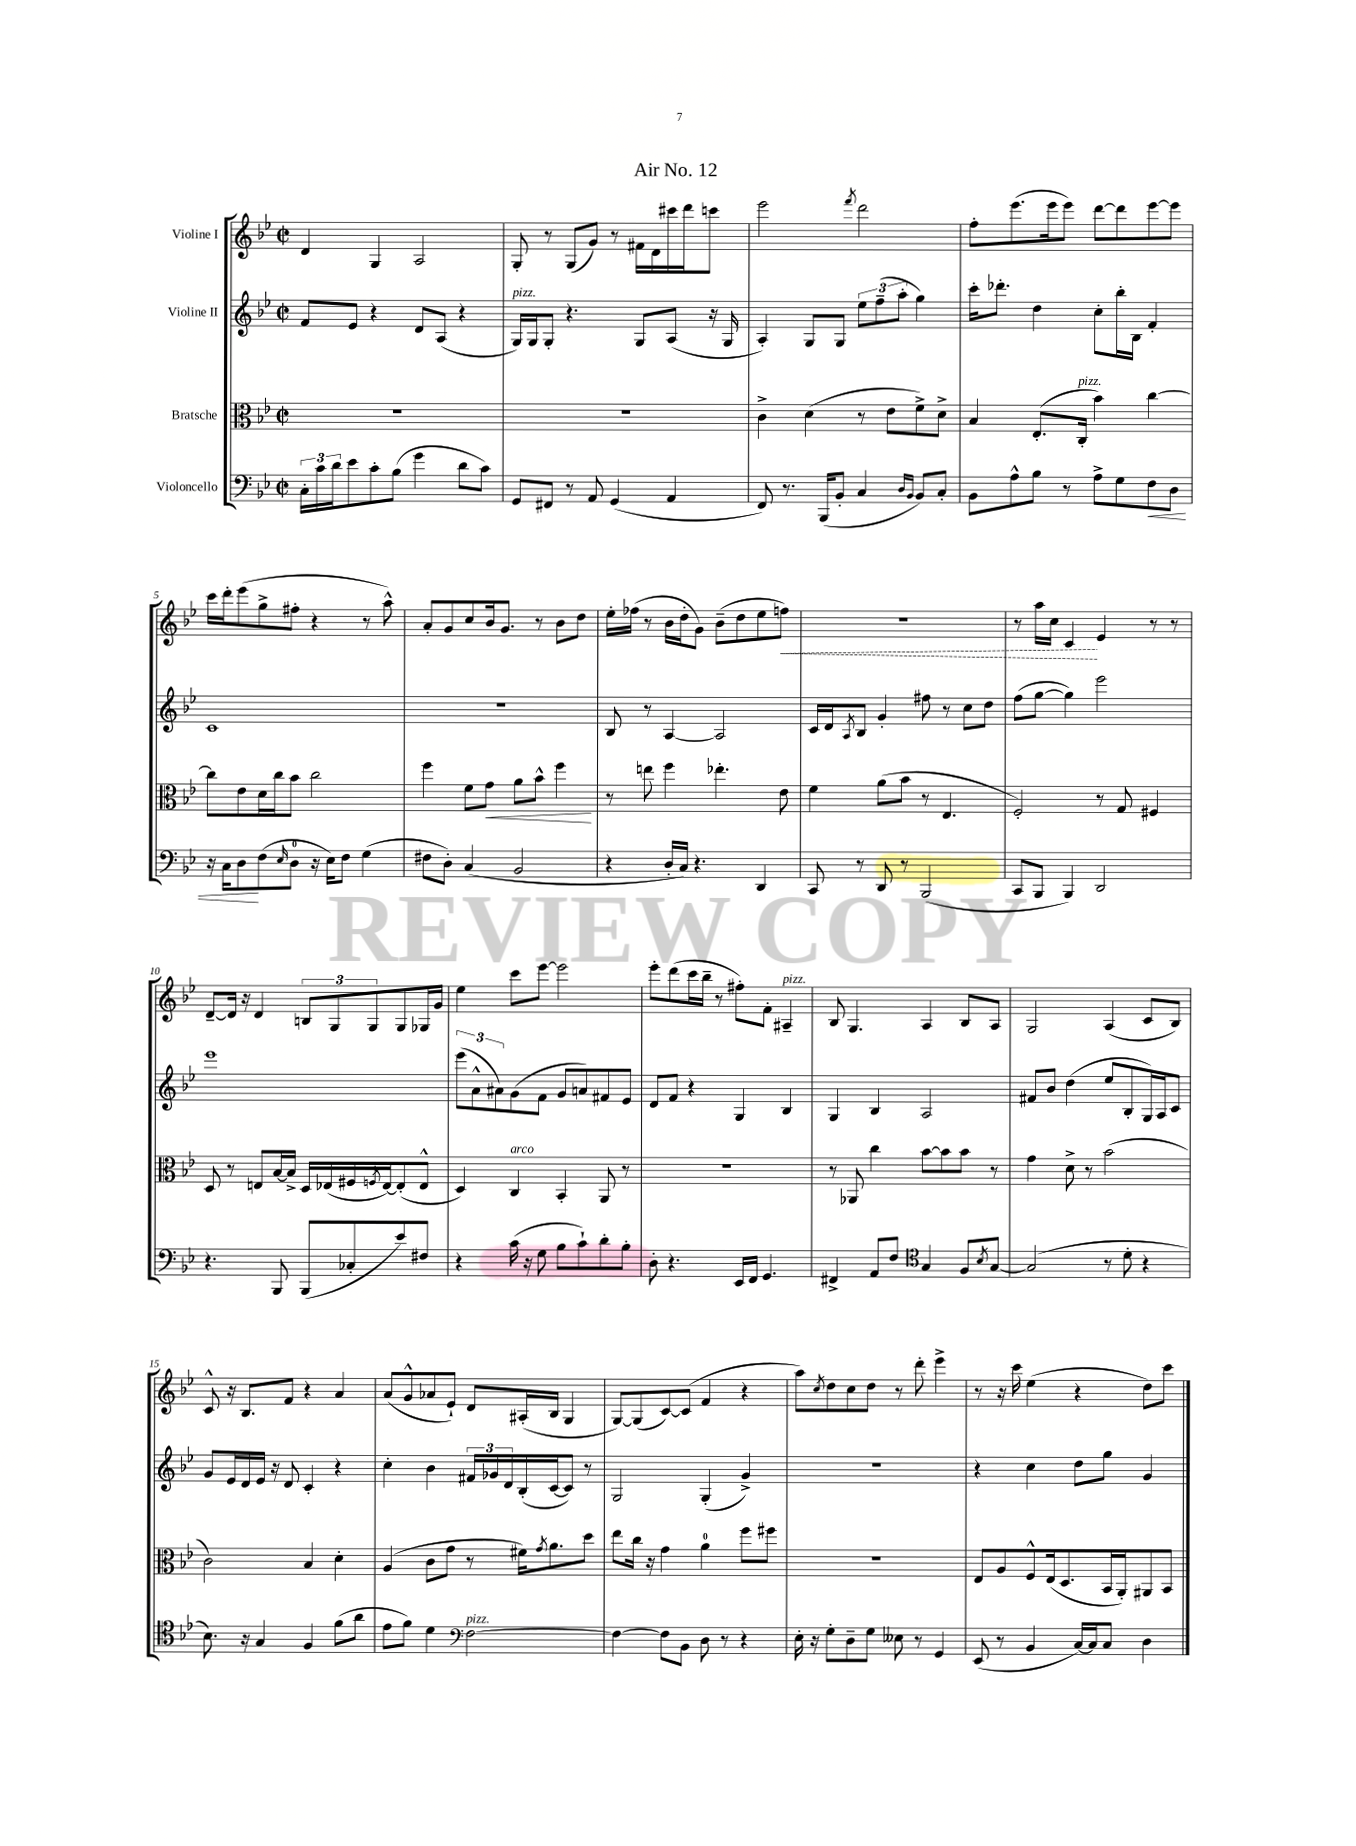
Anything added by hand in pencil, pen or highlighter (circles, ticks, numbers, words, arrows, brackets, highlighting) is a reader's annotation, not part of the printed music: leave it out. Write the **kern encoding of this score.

**kern	**kern	**kern	**kern
*staff4	*staff3	*staff2	*staff1
*clefF4	*clefC3	*clefG2	*clefG2
*k[b-e-]	*k[b-e-]	*k[b-e-]	*k[b-e-]
*M2/2	*M2/2	*M2/2	*M2/2
*met(c|)	*met(c|)	*met(c|)	*met(c|)
24C'	1r	8f	4d
24c	.	.	.
24d	.	.	.
8e-	.	8e-	.
8c'	.	4r	4G
(8B-	.	.	.
4g	.	8d	2A
.	.	(8A	.
8d	.	4r	.
8c)	.	.	.
=	=	=	=
8GG	1r	16G)	8G'
.	.	16G	.
8FF#	.	8G'	8r
8r	.	4.r	(8G
8AA	.	.	8g)
(4GG	.	.	8r
.	.	8G	16f#
.	.	.	16d
4AA	.	(8A	16ccc#
.	.	.	16ddd
.	.	16r	8ccc
.	.	16G	.
=	=	=	=
8FF)	4c^	4A')	2eee-
8.r	.	.	.
.	(4d	8G	.
(16BBB-	.	.	.
8BB-'	.	8G	.
.	.	.	8qfff
4C	8r	12ee-	2ddd
.	.	(12ff~	.
.	8e-	.	.
.	.	12aa'	.
16qqD	.	.	.
16qqBB-	.	.	.
8BB-)	8f^)	4gg)	.
8C'	8d^	.	.
=	=	=	=
8BB-	4B-	16ccc'	8ff'
.	.	8.ddd-'	.
8A^^	.	.	(8.eee-
8B-	(8.E-'	4dd	.
.	.	.	16eee-
8r	.	.	8eee-)
.	16C'	.	.
8A^	4b-)	8cc'	[8ddd
8G	.	16bb-'	8ddd]
.	.	16B-	.
8F	[4cc	4f'	[8eee-
8D	.	.	8eee-]
=	=	=	=
16r	8cc]	1c	16ccc
16C	.	.	16ddd'
8D	8e-	.	(8eee-
(8F	16d	.	8gg^
.	16cc	.	.
16qqE-	.	.	.
8D	8b-	.	8ff#'
16r	2cc	.	4r
16E-)	.	.	.
8F	.	.	.
(4G	.	.	8r
.	.	.	8aa^^)
=	=	=	=
8F#	4ff	1r	8a'
8D')	.	.	8g
(4C	8f	.	8cc
.	8g	.	16b-
.	.	.	8.g
2BB-	8a	.	.
.	8b-^^	.	8r
.	4ff	.	8b-
.	.	.	8dd
=	=	=	=
4r	8r	8B-	16ee-'
.	.	.	(16ff-
.	8ee	8r	8r
16D'	4ff	[4A	16b-
16C)	.	.	16dd'
4.r	.	.	8g)
.	4.ee-'	2A]	(8b-~
.	.	.	8dd
4DD	.	.	8ee-
.	8e-	.	8ff)
=	=	=	=
8CC	4f	16c	1r
.	.	16d	.
.	.	8qA	.
8r	.	8B-	.
8DD	(8a	4g'	.
8r	8b-	.	.
(2BBB-	8r	8ff#	.
.	4.E-	8r	.
.	.	8cc	.
.	.	8dd	.
=	=	=	=
8CC	2F')	(8ff	8r
8BBB-	.	[8gg	16aa
.	.	.	16cc
4BBB-)	.	4gg])	4c
2DD	8r	2eee-	4e-
.	8G	.	.
.	4F#	.	8r
.	.	.	8r
=	=	=	=
4.r	8D	1eee-	[8d~
.	8r	.	16d]
.	.	.	16r
.	8E	.	4d
8BBB-	[16B-	.	.
.	16B-^]	.	.
(8BBB-	16D	.	12B
.	(16E-	.	.
.	.	.	12G
8C-'	16F#	.	.
.	.	.	12G
.	8qF	.	.
.	[16E-)	.	.
8e-)	(8E-']	.	8G
8F#	8E-^^	.	16G-
.	.	.	16g
=	=	=	=
4r	4D)	(12eee-	4ee-
.	.	12a^^	.
.	.	12a#)	.
(16c	4C	(8g	8ccc
16r	.	.	.
8G	.	8f	[8eee-
8B-	4BB-'	8g	2eee-]
8c`)	.	8a)	.
8d'	8AA	8f#	.
8B-'	8r	8e-	.
=	=	=	=
8D'	1r	8d	8eee-'
4.r	.	8f	(8ddd
.	.	4r	16ccc
.	.	.	16bb-~
.	.	.	8r
16EE-	.	4G	8ff#')
16FF	.	.	.
4.GG	.	.	8f'
.	.	4B-	4A#~
=	=	=	=
4FF#^	8r	4G	8B-
.	8AA-	.	4.G
8AA	4cc	4B-	.
8F	.	.	.
*clefC4	*	*	*
4G	[8b-	2A	4A
.	8b-]	.	.
8F	8b-	.	8B-
8qB-	.	.	.
[8G	8r	.	8A
=	=	=	=
(2G]	4g	8f#	2G
.	.	8b-	.
.	8d^	(4dd	.
.	8r	.	.
8r	(2b-	8ee-	(4A
8d'	.	8B-'	.
4r	.	16G)	8c
.	.	16A	.
.	.	8c	8B-)
=	=	=	=
8.B-)	2c)	8g	8c^^
.	.	16e-	16r
16r	.	16d	8.B-
4G	.	16e-	.
.	.	16r	.
.	.	8d	8f
4F	4B-	4c'	4r
(8f	4d'	4r	4a
8a	.	.	.
=	=	=	=
8e-	(4A	4cc'	(8a
8f)	.	.	8g^^
4d	8c	4b-	8a-
.	8g	.	8e-`)
*clefF4	*	*	*
[2F	8r	24f#	8d
.	.	24g-	.
.	.	24d	.
.	16f#)	(16B-'	(16A#'
.	8qg	.	.
.	8.a	[16c	16B-
.	.	8c])	4G
.	8dd	8r	.
=	=	=	=
4F_	8ee-	2G	[8G)
.	16cc	.	(8G]
.	16r	.	.
8F]	4g	.	[8c)
8BB-	.	.	(8c]
8D	4a	(4G'	4f
8r	.	.	.
4r	8ff	4g^)	4r
.	8ff#	.	.
=	=	=	=
16E-'	1r	1r	8aa)
16r	.	.	.
.	.	.	8qcc
8G'	.	.	8dd
8D~	.	.	8cc
8G	.	.	8dd
8E--	.	.	8r
8r	.	.	8ddd'
4GG	.	.	4eee-^
=	=	=	=
(8EE-	8E-	4r	8r
8r	8A	.	16r
.	.	.	16ccc
4BB-	8F^^	4cc	(4ee-
.	(16E-	.	.
.	8.D	.	.
[16C)	.	8dd	4r
16C]	.	.	.
8C	16BB-	8gg	.
.	16AA')	.	.
4D	8AA#	4g	8dd)
.	8BB-	.	8ccc
==	==	==	==
*-	*-	*-	*-
